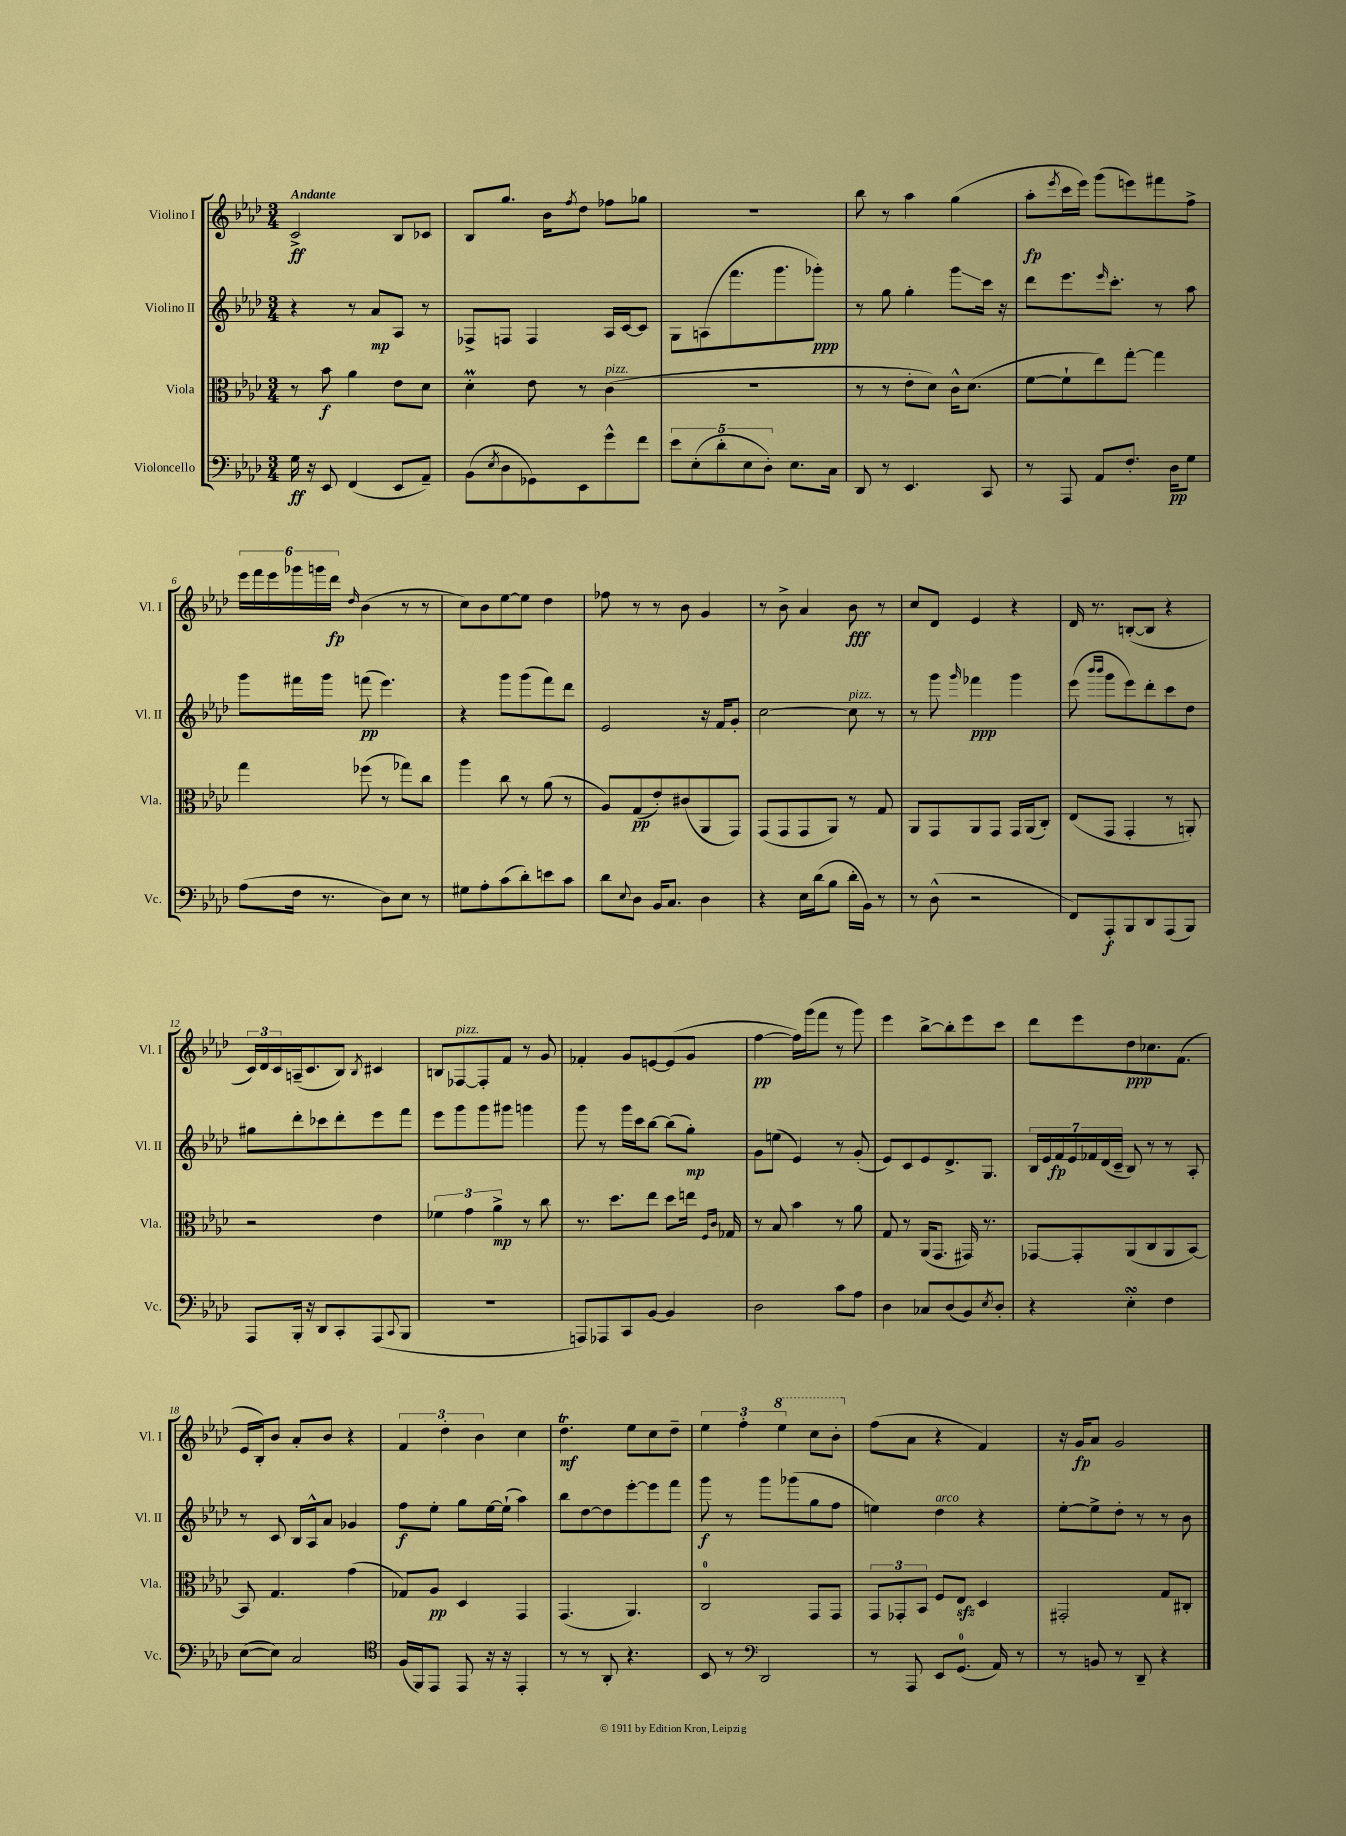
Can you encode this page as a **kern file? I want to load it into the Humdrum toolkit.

**kern	**kern	**kern	**kern
*staff4	*staff3	*staff2	*staff1
*clefF4	*clefC3	*clefG2	*clefG2
*k[b-e-a-d-]	*k[b-e-a-d-]	*k[b-e-a-d-]	*k[b-e-a-d-]
*M3/4	*M3/4	*M3/4	*M3/4
16G	8r	4r	2c^
16r	.	.	.
8EE-	8b-	.	.
(4FF	4a-	8r	.
.	.	8a-	.
8EE-	8e-	8A-	8B-
8AA-~)	8d-	8r	8c-
=	=	=	=
(8BB-	4d-'	8F-^	8B-
8qE-	.	.	.
8D-	.	8F	8.gg
8GG-)	8e-	4F	.
.	.	.	16b-
.	.	.	8qff
8EE-	8r	.	8dd-
8g^^	(4c	16A-	8ff-
.	.	[16c	.
8f	.	8c]	8gg-
=	=	=	=
10e-	2.r	8G	2.r
(10E-'	.	.	.
.	.	(8A	.
10d-'	.	.	.
.	.	8.fff	.
10E-	.	.	.
10D-')	.	.	.
.	.	8.ggg	.
8.E-	.	.	.
.	.	8ggg-')	.
16C	.	.	.
=	=	=	=
8DD-	8r	8r	8bb-
8r	8r	8gg	8r
4.EE-	8e-'	4gg'	4aa-
.	8d-)	.	.
.	16c^^	8ggg	(4gg
.	(8.d-	.	.
8CC	.	16ccc	.
.	.	16r	.
=	=	=	=
8r	[8f	8ddd-	8aa-'
.	.	.	8qeee-
8AAA-	8f`]	8.eee-	16ccc
.	.	.	16eee-)
8AA-	8ee-)	.	(8ggg
.	.	16qqeee-	.
.	.	8.ccc'	.
8.F'	[8gg'	.	8eee)
.	4gg]	8r	8fff#
16D-	.	.	.
8G	.	8aa-	8ff^
=	=	=	=
(8A-	4gg	8ggg	24eee-
.	.	.	24fff
.	.	.	24eee-
16F	.	16fff#	24ggg-
.	.	.	24ggg
8.r	.	16ggg	.
.	.	.	24ddd-
.	.	.	16qqdd-
.	(8ff-	(8fff	(4b-
8D-)	8r	4.eee-)	.
8E-	8gg-)	.	8r
8r	8cc	.	8r
=	=	=	=
8G#	4aa-	4r	8cc)
8A-'	.	.	8b-
(8c	8cc	8ggg	[8ee-
8d-')	8r	(8ggg	8ee-]
8e	(8a-	8fff)	4dd-
8c	8r	8ddd-	.
=	=	=	=
8d-	8A-)	2e-	8ff-
8qqE-	.	.	.
8D-	(8G	.	8r
16BB-	8e-')	.	8r
8.C	.	.	.
.	(8c#	.	8b-
4D-	8AA-	16r	4g
.	.	16f	.
.	8GG)	8g'	.
=	=	=	=
4r	(8GG	[2cc	8r
.	8GG	.	8b-^
16E-	8GG	.	4a-
(16d-	.	.	.
8B-	8AA-)	.	.
16d-'	8r	8cc]	8b-
16BB-)	.	.	.
8r	8G	8r	8r
=	=	=	=
8r	8AA-	8r	8cc
(8D-^^	8GG	8ggg	8d-
.	.	16qqggg	.
2r	8AA-	4fff-	4e-
.	8GG	.	.
.	16GG	4ggg	4r
.	(16AA-	.	.
.	8C')	.	.
=	=	=	=
8FF)	(8E-	(8eee-	16d-
.	.	.	8.r
.	.	16qqbbb-	.
.	.	16qqbbb-	.
8AAA-'	8GG	8ggg	.
8BBB-	4GG'	8eee-)	([8B'
8DD-	.	8ddd-'	8B]
(8AAA-	8r	8ccc	4r
8BBB-)	8AA')	8dd-	.
=	=	=	=
8AAA-	2r	8gg#	24c)
.	.	.	24d-
.	.	.	24c
16BBB-'	.	8ddd-'	(16A~
16r	.	.	8.c
8DD-	.	8ccc-	.
8CC'	.	8ddd-'	8B-)
.	.	.	8qB-
(8AAA-	4e-	8eee-	4c#
8qqCC	.	.	.
8BBB-	.	8fff	.
=	=	=	=
2.r	6f-	8eee-	8B
.	.	8ggg	[8F-
.	6g	.	.
.	.	8ggg	8F-']
.	6a-^	.	.
.	.	8ggg#	8f
.	8r	4ggg	8r
.	8cc	.	8g
=	=	=	=
8AAA)	8.r	8ggg	4f-'
8AAA-	.	8r	.
.	8.dd-	.	.
8CC	.	16ggg	8g
.	.	16ccc	.
[8BB-	8ee-	[8bb-	[8e
4BB-]	8dd-	(8bb-]	(8e]
.	16ee	8gg')	8g
.	16qqF	.	.
.	16qqc	.	.
.	16G-	.	.
=	=	=	=
2D-	8r	8g	[4ff
.	8B-	(8ee	.
.	4b-	4e-)	16ff])
.	.	.	(16ggg
.	.	.	8fff
8c	8r	8r	8r
8A-	8a-	(8g'	8ggg)
=	=	=	=
4D-	8G	8e-)	4eee-
.	8r	8c	.
8C-	(16AA-	8e-	[8bb-^
.	8.GG	.	.
(8D-	.	8.d-^	8bb-']
8BB-)	16GG#)	.	8eee-
.	8.r	8.G	.
8qE-	.	.	.
8D-'	.	.	8ccc
=	=	=	=
4r	[8GG-	28B-	8ddd-
.	.	28e-	.
.	.	28f	.
.	.	28e-	.
.	8GG-']	.	8eee-
.	.	28f-	.
.	.	(28d-	.
.	.	28c~	.
4E-'	(8AA-	8B-)	8dd-
.	8C	8r	8.cc-
4F	8AA-	8r	.
.	.	.	(8.f
.	[8BB-)	8A-'	.
=	=	=	=
([8E-	8BB-]	8r	16e-
.	.	.	16B-')
8E-])	4.G	8c	8b-
2C	.	16B-	8a-'
.	.	16A-^^	.
.	.	8a-	8b-
.	(4g	4g-	4r
=	=	=	=
*clefC4	*	*	*
(16F	8G-)	8ff	6f
16FF)	.	.	.
8EE-	8A-	8ee-'	.
.	.	.	6dd-'
8EE-	4D-	8gg	.
.	.	.	6b-
16r	.	[16ee-	.
16r	.	(16ee-`]	.
4EE-'	4GG	4aa-)	4cc
=	=	=	=
8r	(4.GG	8bb-	4.dd-
8r	.	[8dd-	.
8AA-'	.	8dd-]	.
4.r	4.AA-)	[8eee-'	8ee-
.	.	8eee-]	8cc
.	.	8fff	8dd-~
=	=	=	=
8BB-	2C	8ggg	6ee-
8r	.	8r	.
.	.	.	6ff'
*clefF4	*	*	*
2DD-	.	8ggg	.
.	.	.	6eee-
.	.	(8ggg-	.
.	8GG	8gg	8ccc
.	8GG	8ff	8bb-'
=	=	=	=
8r	12GG	4ee)	(8ff
.	12GG-'	.	.
8AAA-	.	.	8a-
.	12BB-	.	.
8EE-	8F	4dd-	4r
(8.GG	8E-	.	.
.	4D-	4r	4f)
16AA-)	.	.	.
8r	.	.	.
=	=	=	=
8r	2GG#'	[8ee-'	16r
.	.	.	16g
8BB	.	8ee-^]	8a-
8r	.	8dd-'	2g
8DD-~	.	8r	.
4r	8G	8r	.
.	8C#'	8b-	.
==	==	==	==
*-	*-	*-	*-
